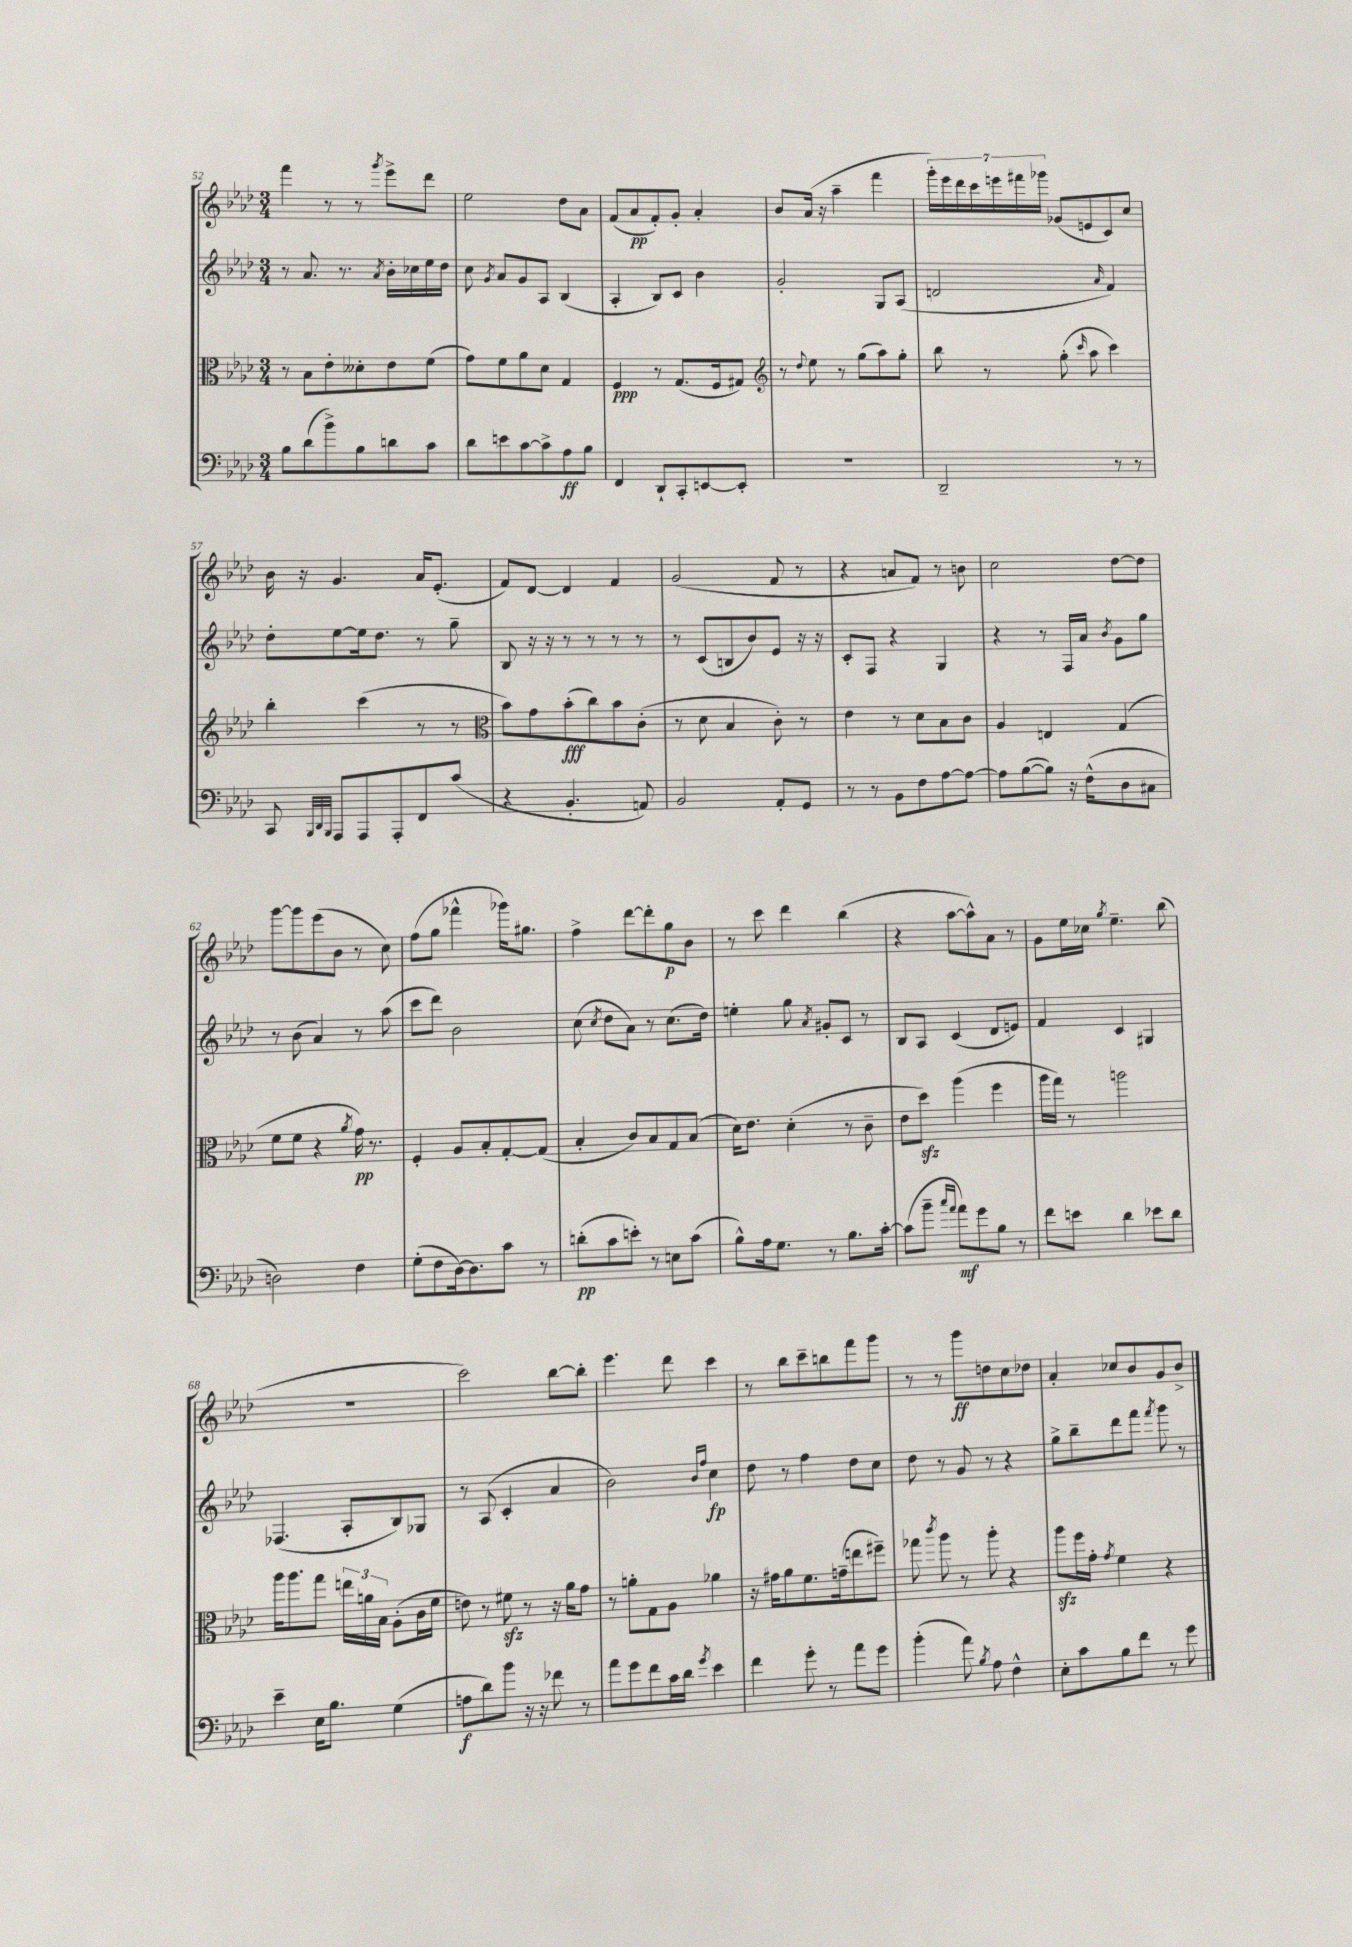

**kern	**dynam	**kern	**dynam	**kern	**dynam	**kern	**dynam
*part4	*part4	*part3	*part3	*part2	*part2	*part1	*part1
*staff4	*staff4	*staff3	*staff3	*staff2	*staff2	*staff1	*staff1
*clefF4	*	*clefC3	*	*clefG2	*	*clefG2	*
*k[b-e-a-d-]	*	*k[b-e-a-d-]	*	*k[b-e-a-d-]	*	*k[b-e-a-d-]	*
*M3/4	*	*M3/4	*	*M3/4	*	*M3/4	*
=52	=52	=52	=52	=52	=52	=52	=52
8B-\L	.	8r	.	8r	.	4fff\	.
(8d-\	.	8B-\L	.	8.a-/	.	.	.
8b-^\)	.	8e-'\	.	.	.	8r	.
.	.	.	.	8.r	.	.	.
8B-\	.	8d--X'\	.	.	.	8r	.
.	.	.	.	8qa-/	.	8qggg/	.
8dn\	.	8e-\	.	16b-'\LL	.	8eee-^\L	.
.	.	.	.	16cc-X\	.	.	.
8c\J	.	(8f\J	.	16ee-\	.	8ddd-\J	.
.	.	.	.	16dd-\JJ	.	.	.
=53	=53	=53	=53	=53	=53	=53	=53
8d-\L	.	8g\L)	.	8cc\	.	2ee-\	.
.	.	.	.	8qg/	.	.	.
8en\	.	8f\	.	8a-/L	.	.	.
[8c\	.	8a-\	.	8g/	.	.	.
8c^\]	.	8d-\J	.	8A-/J	.	.	.
8A-\	ff	4G/	.	(4B-/	.	8dd-\L	.
8B-\J	.	.	.	.	.	8a-\J	.
=54	=54	=54	=54	=54	=54	=54	=54
4FF/	.	4F/	ppp	4A-'/	.	(8f/L	.
.	.	.	.	.	.	8a-/	pp
8DD-`/L	.	8r	.	8B-/L)	.	8f'/)	.
8CC'/	.	(8.G/L	.	8c/J	.	8g'/J	.
[8EEn/	.	.	.	4b-\	.	4a-'/	.
.	.	16F/k	.	.	.	.	.
8EE'/J]	.	8G#X/J)	.	.	.	.	.
=55	=55	=55	=55	=55	=55	=55	=55
*	*	*clefG2	*	*	*	*	*
2.r	.	8r	.	2g'/	.	8b-/L	.
.	.	8qqdd-/	.	.	.	.	.
.	.	8ee-\	.	.	.	(16a-/Jk	.
.	.	.	.	.	.	16r	.
.	.	8r	.	.	.	4aa-~\	.
.	.	(8gg\L	.	.	.	.	.
.	.	8aa-\)	.	8G/L	.	4fff\	.
.	.	8gg'\J	.	(8A-/J	.	.	.
=56	=56	=56	=56	=56	=56	=56	=56
2DD-~/	.	8bb-\	.	2dn/	.	28ggg'\LL)	.
.	.	.	.	.	.	28eee-\	.
.	.	.	.	.	.	28ddd-\	.
.	.	.	.	.	.	28ccc\	.
.	.	8r	.	.	.	.	.
.	.	.	.	.	.	28eeen\	.
.	.	.	.	.	.	28fff#X\	.
.	.	.	.	.	.	28ggg-X\JJ	.
.	.	(8gg'\	.	.	.	(8g-X/L	.
.	.	16qqccc/	.	.	.	.	.
.	.	8aa-\	.	.	.	8en/	.
.	.	.	.	16qqa-/	.	.	.
8r	.	4ccc\)	.	4f/)	.	8c/)	.
8r	.	.	.	.	.	8cc/J	.
!!LO:LB:g=z
=57	=57	=57	=57	=57	=57	=57	=57
8CC/	.	4bb-'\	.	8dd-'\L	.	16b-\	.
.	.	.	.	.	.	16r	.
32qqBBB-/LLL	.	.	.	.	.	.	.
32qqDD-/	.	.	.	.	.	.	.
32qqBBB-/JJJ	.	.	.	.	.	.	.
8AAA-/L	.	.	.	[8ee-\	.	4.g/	.
8AAA-/	.	(4ccc\	.	16ee-\k]	.	.	.
.	.	.	.	8.dd-\J	.	.	.
8AAA-'/	.	.	.	.	.	.	.
8FF/	.	8r	.	8r	.	16a-/KL	.
.	.	.	.	.	.	(8.e-'/J	.
(8c/J	.	8r	.	8gg~\	.	.	.
=58	=58	=58	=58	=58	=58	=58	=58
*	*	*clefC3	*	*	*	*	*
4r	.	8b-\L)	.	8B-/	.	8f/L)	.
.	.	8g\	.	16r	.	[8d-/J	.
.	.	.	.	16r	.	.	.
4.BB-'/	.	(8b-'\	fff	8r	.	4d-/]	.
.	.	8cc\)	.	8r	.	.	.
.	.	8b-\	.	8r	.	4f/	.
8AAn/)	.	(8c'\J	.	8r	.	.	.
=59	=59	=59	=59	=59	=59	=59	=59
2BB-/	.	8r	.	8r	.	(2g/	.
.	.	8d-\	.	(8c/L	.	.	.
.	.	4B-/	.	8Bn/	.	.	.
.	.	.	.	8b-/)	.	.	.
8AA-'/L	.	8c'\)	.	8e-/J	.	8f/	.
8GG/J	.	8r	.	16r	.	8r	.
.	.	.	.	16r	.	.	.
=60	=60	=60	=60	=60	=60	=60	=60
8r	.	4e-\	.	8c'/L	.	4r	.
8r	.	.	.	8F/J	.	.	.
8BB-\L	.	8r	.	4r	.	8an/L	.
8F\	.	8d-\L	.	.	.	8f/J)	.
[8A-\	.	8B-\	.	4G/	.	8r	.
8A-\J_	.	8c\J	.	.	.	8bn\	.
=61	=61	=61	=61	=61	=61	=61	=61
8A-\L]	.	4A-/	.	4r	.	2cc\	.
([8B-\	.	.	.	.	.	.	.
8B-\J])	.	4En/	.	8r	.	.	.
16r	.	.	.	16F/LL	.	.	.
(16F^^\KL	.	.	.	16a-/JJ	.	.	.
.	.	.	.	8qb-/	.	.	.
8D-\	.	(4G/	.	8g\L	.	[8dd-\L	.
8C#X\J	.	.	.	8gg\J	.	8dd-\J]	.
!!LO:LB:g=z
=62	=62	=62	=62	=62	=62	=62	=62
2Dn\)	.	8f\L	.	8r	.	[8ggg\L	.
.	.	8f\J	.	(8b-\	.	8ggg\]	.
.	.	4r	.	4a-/)	.	(8eee-\	.
.	.	.	.	.	.	8b-\J	.
.	.	8qa-/	.	.	.	.	.
4F\	.	16g\)	pp	8r	.	8r	.
.	.	8.r	.	.	.	.	.
.	.	.	.	(8aa-\	.	8cc\)	.
=63	=63	=63	=63	=63	=63	=63	=63
(8G'\L	.	4F'/	.	8ccc\L	.	(8ff\L	.
8F\	.	.	.	8ddd-\J)	.	8gg\J	.
[16D-\k)	.	8A-/L	.	2b-\	.	4fff-X^^\	.
8.D-\]	.	.	.	.	.	.	.
.	.	8B-'/	.	.	.	.	.
8c\J	.	[8G'/	.	.	.	16ggg-X\KL)	.
.	.	.	.	.	.	8.gg#X\J	.
8r	.	(8G/J]	.	.	.	.	.
=64	=64	=64	=64	=64	=64	=64	=64
(8dn'\L	pp	4B-'/	.	(8cc\	.	4ff^\	.
.	.	.	.	8qcc/	.	.	.
8c\	.	.	.	8dd-\L	.	.	.
8en'\J)	.	8c/L)	.	8a-\J)	.	[8ddd-\L	.
8r	.	8B-/	.	8r	.	8ddd-'\]	.
8En\L	.	8G/	.	(8.cc\L	.	8gg\	p
(8c\J	.	(8B-/J	.	.	.	8b-\J	.
.	.	.	.	16dd-\Jk)	.	.	.
=65	=65	=65	=65	=65	=65	=65	=65
8B-^^\L)	.	16d-\KL)	.	4een'\	.	8r	.
.	.	8.e-\J	.	.	.	.	.
16A-\k	.	.	.	.	.	8ccc\	.
8.G\J	.	.	.	.	.	.	.
.	.	(4d-'\	.	8gg\	.	4ddd-\	.
.	.	.	.	8qa-/	.	.	.
8r	.	.	.	8g#X'/L	.	.	.
8.B-\L	.	8r	.	8c/J	.	(4bb-\	.
.	.	8c~\	.	8r	.	.	.
[16c'\Jk	.	.	.	.	.	.	.
=66	=66	=66	=66	=66	=66	=66	=66
(8c\L]	.	8e-\L	.	8B-/L	.	4r	.
8b-~\J	.	8dd-zz\J)	.	8A-/J	.	.	.
16qqcc/LL	.	.	.	.	.	.	.
16qqa-/JJ	.	.	.	.	.	.	.
8a-\L)	mf	(4aa-\	.	(4c/	.	[8aa-\L	.
8g\	.	.	.	.	.	8aa-^^\])	.
8B-\J	.	4ff\	.	8d-/L	.	8a-\J	.
8r	.	.	.	8en/J)	.	8r	.
=67	=67	=67	=67	=67	=67	=67	=67
8f\L	.	16aa-\LL	.	4f/	.	8g\L	.
.	.	16gg\JJ)	.	.	.	.	.
8en\J	.	8r	.	.	.	16ee-\L	.
.	.	.	.	.	.	16cc-X\JJ	.
.	.	.	.	.	.	8qgg/	.
4d-\	.	2aan\	.	4c/	.	4.ee-~\	.
8e-X\L	.	.	.	4G#X/	.	.	.
8d-\J	.	.	.	.	.	(8bb-\	.
!!LO:LB:g=z
=68	=68	=68	=68	=68	=68	=68	=68
4e-~\	.	16aa-\KL	.	(4.F-X/	.	2.r	.
.	.	8.aa-\	.	.	.	.	.
16E-\KL	.	8gg\J	.	.	.	.	.
8.B-\J	.	.	.	.	.	.	.
.	.	24een\LL	.	8A-'/L	.	.	.
.	.	24an\	.	.	.	.	.
.	.	24B-\JJ	.	.	.	.	.
(4G\	.	(8A-'\L	.	8B-/)	.	.	.
.	.	16c\L	.	8G-X/J	.	.	.
.	.	16f\JJ	.	.	.	.	.
=69	=69	=69	=69	=69	=69	=69	=69
8An\L	f	8en\)	.	8r	.	2ccc\)	.
8d-\)	.	8r	.	(8A-/	.	.	.
8b-\J	.	8f#Xzz\	.	4c'/	.	.	.
16r	.	8r	.	.	.	.	.
16r	.	.	.	.	.	.	.
8f-X\	.	16r	.	4a-/	.	[8bb-\L	.
.	.	16a-\KL	.	.	.	.	.
8r	.	8g\J	.	.	.	8bb-'\J]	.
=70	=70	=70	=70	=70	=70	=70	=70
8a-\L	.	8r	.	2b-\)	.	4.eee-\	.
8g\	.	8an'\L	.	.	.	.	.
8f\	.	8G\	.	.	.	.	.
16c\L	.	8A-\J	.	.	.	8ddd-\	.
16d-\JJ	.	.	.	.	.	.	.
.	.	.	.	16qqb-/LL	.	.	.
8qg/	.	.	.	16qqff/JJ	.	.	.
4e-\	.	4a-X\	.	4cc\	fp	4ccc\	.
=71	=71	=71	=71	=71	=71	=71	=71
4f\	.	16r	.	8dd-\	.	8r	.
.	.	16g#X\KL	.	.	.	.	.
.	.	8a-\	.	8r	.	8bb-\L	.
8g'\	.	8.f\	.	4ff\	.	8ccc~\	.
8r	.	.	.	.	.	8bbn\	.
.	.	(16gn~\k	.	.	.	.	.
8a-\L	.	8een\	.	8dd-\L	.	8fff\	.
8g\J	.	8ff#X~\J)	.	8cc\J	.	8ggg\J	.
=72	=72	=72	=72	=72	=72	=72	=72
(4b-'\	.	8gg-X\	.	8dd-\	.	8r	.
.	.	8qccc/	.	.	.	.	.
.	.	8aa-\	.	8r	.	8r	.
8a-\)	.	8r	.	8g/	.	8ggg\L	ff
8qB-/	.	.	.	.	.	.	.
8A-\	.	8aa-'\	.	8r	.	8ddn\	.
4F^^\	.	4r	.	4r	.	8cc\	.
.	.	.	.	.	.	8dd-X\J	.
=73	=73	=73	=73	=73	=73	=73	=73
8E-'\L	.	8aa-zz\L	.	8gg^\L	.	4a-'/	.
8c\	.	16ff\L	.	8bb-~\	.	.	.
.	.	16g'\JJ	.	.	.	.	.
.	.	8qg/	.	.	.	.	.
8B-\	.	4f\	.	8ddd-\	.	8cc-X/L	.
8f\J	.	.	.	8fff\J	.	8b-/	.
.	.	.	.	8qfff/	.	.	.
8r	.	4r	.	8ggg\	.	8g/	.
8g\	.	.	.	8r	.	8b-^/J	.
==	==	==	==	==	==	==	==
*-	*-	*-	*-	*-	*-	*-	*-
